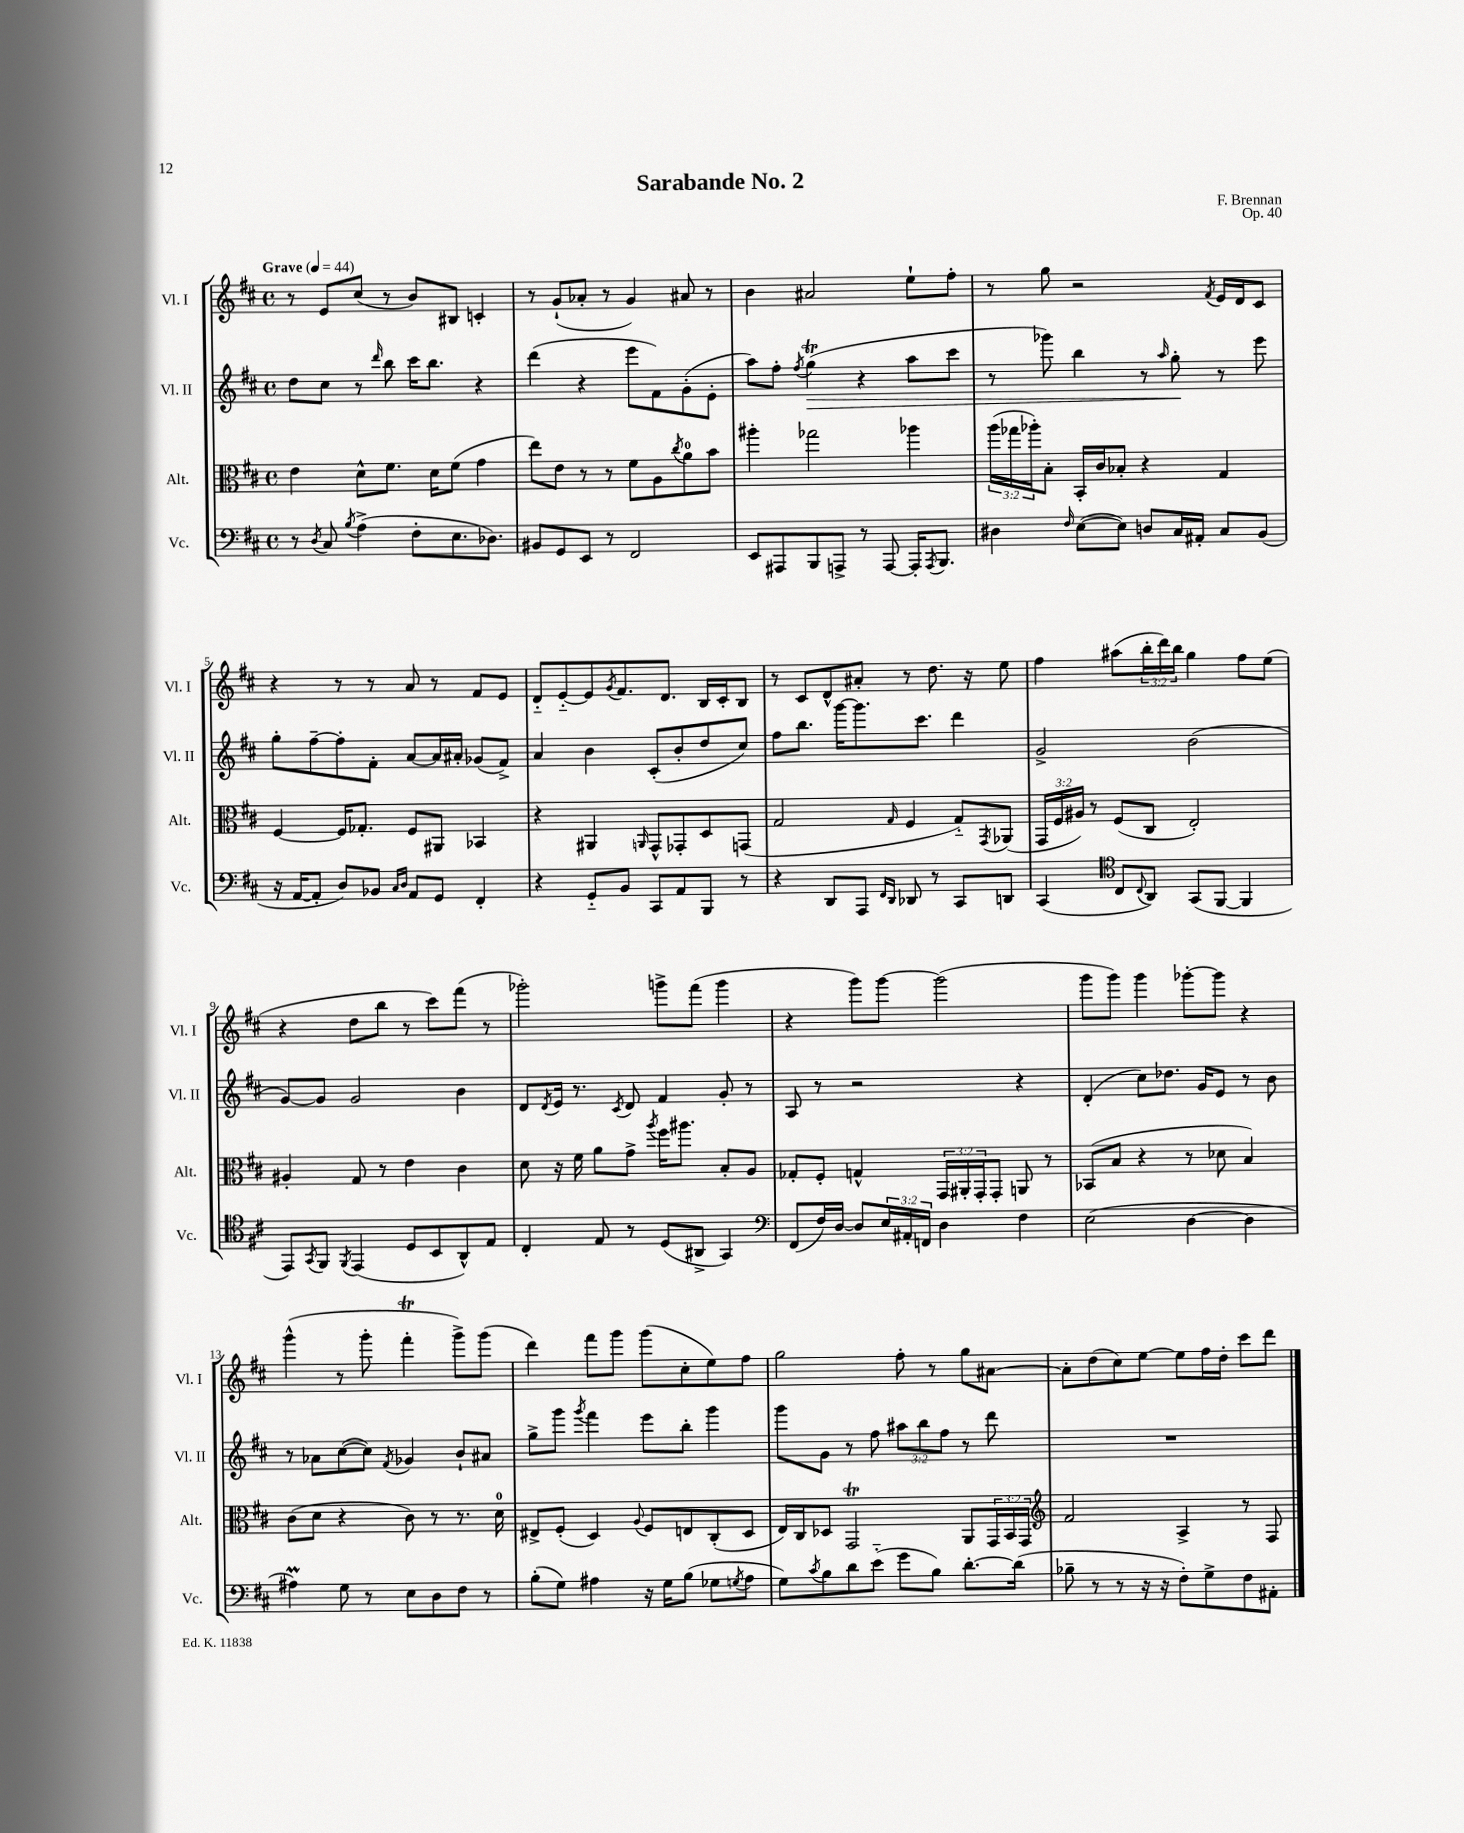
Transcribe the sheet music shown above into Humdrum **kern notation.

**kern	**kern	**kern	**dynam	**kern
*part4	*part3	*part2	*part2	*part1
*staff4	*staff3	*staff2	*staff2	*staff1
*I"Vc.	*I"Alt.	*I"Vl. II	*	*I"Vl. I
*I'Vc.	*I'Alt.	*I'Vl. II	*	*I'Vl. I
*clefF4	*clefC3	*clefG2	*	*clefG2
*k[f#c#]	*k[f#c#]	*k[f#c#]	*	*k[f#c#]
*M4/4	*M4/4	*M4/4	*	*M4/4
*met(c)	*met(c)	*met(c)	*	*met(c)
*MM44	*MM44	*MM44	*	*MM44
=1	=1	=1	=1	=1
!	!	!	!	!LO:TX:a:B:t=Grave
8r	4e\	8dd\L	.	8r
8qD/	.	.	.	.
8C#/	.	8cc#\J	.	8e/L
8qB/	.	.	.	.
(4A^\	8d^^\L	8r	.	(8cc#/J
.	.	16qqddd/	.	.
.	8.f#\J	8bb\	.	8r
8F#'\L	.	16ccc#\KL	.	8b/L)
.	16d\KL	8.bb\J	.	.
8.E\	(8f#\J	.	.	8B#X/J
.	4g\	4r	.	4cn'/
8.D-X\J)	.	.	.	.
=2	=2	=2	=2	=2
8BB#X/L	8ee\L)	(4ddd\	.	8r
8GG/	8e\J	.	.	(8g`/L
8EE/J	8r	4r	.	8a-X'/J
8r	8r	.	.	8r
2FF#/	8f#\L	8eee\L	.	4g/)
.	8A\	8f#\)	.	.
.	8qcc#/	.	.	.
.	8a\	(8g'\	.	8a#X/
.	8b\J	8e'\J	.	8r
=3	=3	=3	=3	=3
8EE/L	4aa#X'\	8aa\L)	.	4b\
8AAA#X/	.	8ff#'\J	.	.
.	.	8qff#/	.	.
!	!	!	!LO:HP:b	!
8BBB/	2gg-X\	(4ggT\	>	2a#X/
8AAAn^/J	.	.	.	.
8r	.	4r	.	.
[8AAA/	.	.	.	.
16AAA'/KL]	4aa-X\	8aa\L	.	8ee`\L
8qAAA/	.	.	.	.
8.BBB/J	.	.	.	.
.	.	8ccc#\J	.	8ff#'\J
=4	=4	=4	=4	=4
4D#X\	(24aa\LL	8r	.	8r
.	24gg-X\	.	.	.
.	24aa-X'\J)	.	.	.
.	8B'\J	8ggg-X\)	.	8gg\
16qqF#/	.	.	.	.
([8E\L	16BB'/LL	4bb\	.	2r
.	16c#/J	.	.	.
8E\J])	8B-X'/J	.	.	.
8Dn/L	4r	8r	.	.
.	.	16qqaa/	.	.
16C#/L	.	8gg'\	.	.
16AA#X'/JJ	.	.	.	.
.	.	.	.	8qf#/
8C#/L	4G/	8r	]	16e/LL
.	.	.	.	16d/J
(8BB/J	.	8eee\	.	8c#/J
!!LO:LB:g=z
=5	=5	=5	=5	=5
16r	[4F#/	8gg'\L	.	4r
[16AA/KL	.	.	.	.
8AA'/J]	.	[8ff#~\	.	.
8D/L)	16F#/KL]	8ff#'\]	.	8r
.	8.G-X'/J	.	.	.
8BB-X/J	.	8f#'\J	.	8r
16qqC#/LL	.	.	.	.
16qqD/JJ	.	.	.	.
8AA/L	8F#/L	[8a/L	.	8a/
8GG/J	8AA#X/J	16a/L]	.	8r
.	.	16a#X'/JJ	.	.
4FF#'/	4BB-X/	(8g-X/L	.	8f#/L
.	.	8f#^/J)	.	8e/J
=6	=6	=6	=6	=6
4r	4r	4a/	.	8d/L
.	.	.	.	[8e/
8GG/L	4AA#X/	4b\	.	8e/]
.	.	.	.	8qg/
8BB/J	.	.	.	8.f#/
.	16qqAAn/	.	.	.
8CC#/L	8GG^^/L	(8c#'/L	.	.
.	.	.	.	8.d/J
8AA/	8GG-X'/	8b'/	.	.
8BBB/J	8D/	8dd/	.	16B/LL
.	.	.	.	16c#'/J
8r	(8GGn/J	8cc#/J)	.	8B/J
=7	=7	=7	=7	=7
4r	2G/	8ff#\L	.	8r
.	.	8.bb\J	.	8c#/L
8DD/L	.	.	.	8d^^/
.	.	[16ggg\KL	.	.
8AAA/J	.	8.ggg\]	.	8a#X'/J
16qqFF#/LL	.	.	.	.
16qqDD/JJ	16qqG/	.	.	.
8DD-X/	4F#/	.	.	8r
.	.	8.ccc#\J	.	.
8r	.	.	.	8.dd\
8CC#/L	8G/L)	4ddd\	.	.
.	.	.	.	16r
.	8qGG/	.	.	.
8DDn/J	(8AA-X/J	.	.	8ee\
=8	=8	=8	=8	=8
(4CC#/	24GG/LL	2g^/	.	4ff#\
.	24F#/	.	.	.
.	24A#X/JJ)	.	.	.
.	8r	.	.	.
*clefC4	*	*	*	*
8C#/L	(8F#/L	.	.	(8aa#X\L
8qqC#/	.	.	.	.
8AA/J)	8C#/J	.	.	24bb'\L
.	.	.	.	24ddd\)
.	.	.	.	24bb\JJ
(8GG/L	2E'/)	(2b\	.	4gg\
[8FF#/J	.	.	.	.
4FF#/]	.	.	.	8ff#\L
.	.	.	.	(8ee\J
!!LO:LB:g=z
=9	=9	=9	=9	=9
8EE/L)	4A#X'/	[8g/L)	.	4r
8qGG/	.	.	.	.
8FF#/J	.	8g/J]	.	.
8qFF#/	.	.	.	.
(4EE/	8G/	2g/	.	8dd\L
.	8r	.	.	8bb\J
8D/L	4e\	.	.	8r
8BB/	.	.	.	8ccc#\L)
8AA^^/)	4c#\	4b\	.	(8fff#\J
8E/J	.	.	.	8r
=10	=10	=10	=10	=10
4C#'/	8d\	8d/L	.	2ggg-X'\)
.	.	8qd/	.	.
.	16r	16e/Jk	.	.
.	16f#\	8.r	.	.
8E/	8a\L	.	.	.
.	.	8qc#/	.	.
8r	8g^\J	8d/	.	.
.	8qaa/	.	.	.
(8D/L	16ff#\KL	4f#/	.	8gggn^\L
.	8.aa#X\J	.	.	.
8AA#X^/J	.	.	.	(8fff#\J
4GG/)	8B'/L	8g'/	.	4ggg\
.	8A/J	8r	.	.
=11	=11	=11	=11	=11
*clefF4	*	*	*	*
(8FF#/L	8G-X'/L	8A/	.	4r
16F#/L)	8F#'/J	8r	.	.
[16D/JJ	.	.	.	.
8D/L]	4Gn^^/	2r	.	8ggg\L)
24E/L	.	.	.	[8ggg\J
24AA#X'/	.	.	.	.
24FFn/JJ	.	.	.	.
4D\	24GG/LL	.	.	(2ggg\]
.	24AA#X'/	.	.	.
.	24GG'/J	.	.	.
.	8GG'/J	.	.	.
4F#\	8AAn/	4r	.	.
.	8r	.	.	.
=12	=12	=12	=12	=12
(2E\	(8BB-X/L	(4d'/	.	8ggg\L
.	8B/J	.	.	8ggg\J)
.	4r	8cc#\L)	.	4ggg\
.	.	8.dd-X\J	.	.
[4D\	8r	.	.	[8ggg-X'\L
.	.	16g/KL	.	.
.	8d-X\	8e/J	.	8ggg-\J]
4D\]	4B/)	8r	.	4r
.	.	8b\	.	.
!!LO:LB:g=z
=13	=13	=13	=13	=13
4A#Xm\)	(8c#\L	8r	.	(4ggg^^\
.	8d\J	8a-X\L	.	.
8G\	4r	([8cc#\	.	8r
8r	.	8cc#\J])	.	8ggg'\
.	.	8qf#/	.	.
8E\L	8c#\)	4g-X/	.	4fff#t'\
8D\	8r	.	.	.
8F#\J	8.r	8b`/L	.	8ggg^\L)
8r	.	8a#X/J	.	(8ggg\J
.	16d\	.	.	.
=14	=14	=14	=14	=14
(8B'\L	8E#X^/L	8gg^\L	.	4ddd\)
8G\J)	(8F#'/J	8ggg\J	.	.
.	.	8qggg/	.	.
4A#X\	4D/)	4fff#\	.	8fff#\L
.	.	.	.	8ggg\J
.	8qqA/	.	.	.
16r	8F#/L	8eee\L	.	(8ggg\L
16G\KL	.	.	.	.
(8B\J	8En/	8bb'\J	.	8cc#'\
8G-X\L	(8C#'/	4ggg\	.	8ee\)
8qGn/	.	.	.	.
8A#\J	8D/J	.	.	8ff#\J
=15	=15	=15	=15	=15
8G\L)	16E/LL)	8ggg\L	.	2gg\
.	16C#/J	.	.	.
8qc#/	.	.	.	.
8B\	8D-X/J	8g\J	.	.
8d\	2GGT/	8r	.	.
(8e\J	.	8ff#\	.	.
8g\L	.	12aa#X\L	.	8ff#'\
.	.	12bb\	.	.
8B\J)	.	.	.	8r
.	.	12ff#\J	.	.
[8.d'\L	8AA/L	8r	.	8gg\L
.	24GG/L	8ddd\	.	[8a#X\J
.	24BB/	.	.	.
(16d\Jk]	.	.	.	.
.	24GG/JJ	.	.	.
=16	=16	=16	=16	=16
*	*clefG2	*	*	*
8B-X~\	2f#/	1r	.	8a#'\L]
8r	.	.	.	(8dd\
8r	.	.	.	8cc#\)
16r	.	.	.	[8ee\J
16r	.	.	.	.
8F#'\L)	4A^/	.	.	8ee\L]
8G^\	.	.	.	16ff#\L
.	.	.	.	16dd'\JJ
8F#\	8r	.	.	8ccc#\L
8AA#X'\J	8F#/	.	.	8ddd\J
==	==	==	==	==
*-	*-	*-	*-	*-
